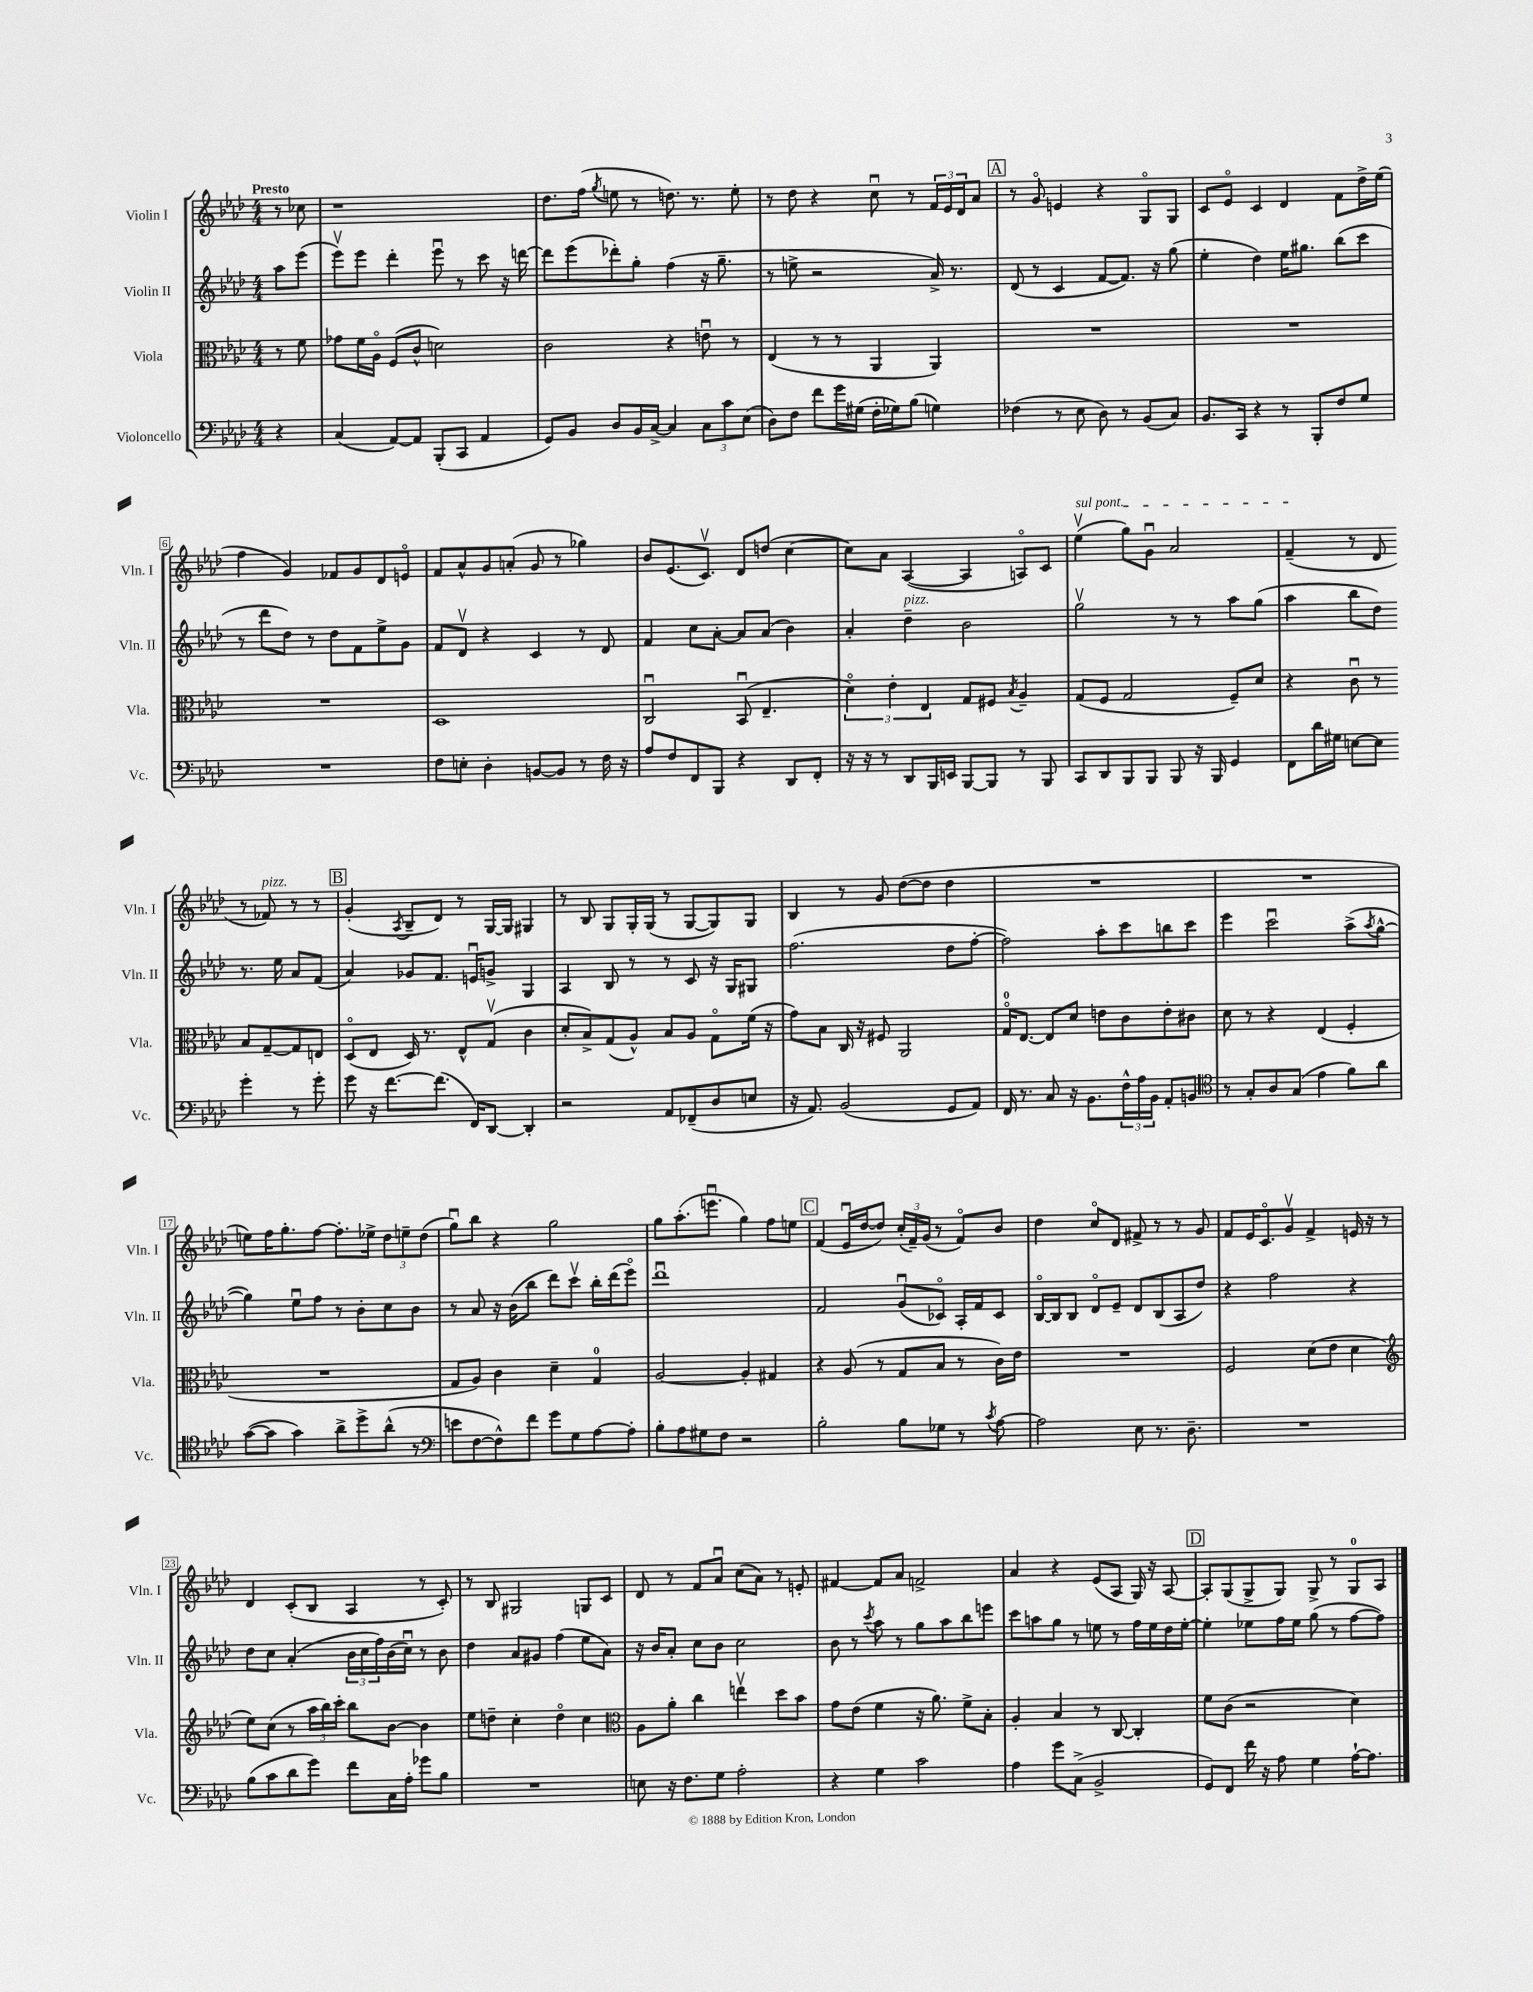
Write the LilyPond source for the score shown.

<<
\new StaffGroup <<
\new Staff = "s0" \with { instrumentName = "Violin I" shortInstrumentName = "Vln. I" } {
    \clef treble \key aes \major \numericTimeSignature \time 4/4 \partial 4 \tempo "Presto"
    r8 ces''8 |
    r1 |
    des''8. f''16( \acciaccatura { g''8 } e''8 r8 d''8.) r8. e''8-. |
    r8 des''8 r4 c''8\downbow r8 \tuplet 3/2 { f'16 ees'16 des'16 } aes'8 |
    \mark \markup { \box "A" } r8 g'8\flageolet e'4 r4 g8\flageolet g8 |
    c'8 ees'8\flageolet c'4 des'4 f'8 des''16-> ees''16( |
    f''4 g'4) fes'8 g'8 des'8 e'8\flageolet |
    f'8 aes'8-^ g'8 a'8-.( g'8 r8 ges''4) |
    bes'8 ees'8.( c'8.\upbow) des'8 d''8( c''4~ |
    c''8) aes'8 aes4~( aes4 a8\flageolet) c'8 |
    \once \override TextSpanner.bound-details.left.text = \markup { \italic "sul pont." } ees''4\upbow\startTextSpan( g''8) g'8\downbow aes'2 |
    f'4--\stopTextSpan( r8 des'8 r8 fes'8^\markup { \italic "pizz." }) r8 r8 |
    \mark \markup { \box "B" } g'4-.( \acciaccatura { aes8 } bes8-- des'8) r8 g16~ g16 gis4 |
    r8 bes8 g8 g16-. g16( r8 g8~ g8) g8 |
    bes4 r8 g'8 des''8~( des''8 des''4 |
    R1 |
    R1 |
    e''8) f''16 g''8.-. f''8~ f''8.-. ees''16-> \tuplet 3/2 { des''8 e''8-- des''8( } |
    g''8\downbow) bes''8 r4 g''2 |
    g''8 aes''8.-.( e'''8.\downbow g''4) f''8 e''8 |
    \mark \markup { \box "C" } f'4( ees'16\downbow des''16~ des''8) \tuplet 3/2 { c''16-.( f'16--) g'16( } r8 f'8\flageolet) bes'8 |
    des''4 c''8\flageolet des'8 fis'8-> r8 r8 g'8 |
    f'8 ees'16 c'8.\flageolet g'8\upbow f'4-> e'16 r16 r8 |
    des'4 c'8-.( bes8 aes4 r8 c'8-.) |
    r8 bes8 gis2 g8 c'8 |
    des'8 r8 f'8 aes'8\downbow c''8( aes'8) r8 e'8-. |
    fis'4~ fis'8 aes'8 f'2-> |
    aes'4 r4 ees'8( aes8 g16) r16 aes8~ |
    \mark \markup { \box "D" } aes8-. g8( g8-> g8) g8-> r8 g8-0 aes8 \bar "|." |
}
\new Staff = "s1" \with { instrumentName = "Violin II" shortInstrumentName = "Vln. II" } {
    \clef treble \key aes \major \numericTimeSignature \time 4/4 \partial 4
    aes''8 ees'''8( |
    ees'''8\upbow) ees'''8 des'''4-. ees'''8\downbow r8 c'''8 r16 d'''16~ |
    d'''8 ees'''8( des'''8-.) g''8-. f''4( r16 g''8.-- |
    r8 e''8-> r2 aes'16->) r8. |
    \mark \markup { \box "A" } des'8( r8 c'4 f'8~ f'8.) r16 g''8( |
    ees''4-. des''4) ees''16 gis''8. bes''8( c'''8 |
    r8 des'''8 des''8) r8 des''8 f'8 ees''8-> g'8 |
    f'8 des'8\upbow r4 c'4 r8 des'8 |
    f'4 c''8 aes'8~-. aes'8 aes'8( bes'4) |
    aes'4-. des''4--^\markup { \italic "pizz." } bes'2 |
    g''2\upbow r8 r8 aes''8 g''8( |
    aes''4 bes''8 des''8) r8. ees''16 aes'8 f'8( |
    \mark \markup { \box "B" } aes'4) ges'8 f'8. e'16\downbow g'8-> g4 |
    aes4 bes8 r8 r8 c'8 r16 g16 gis8 |
    f''2.( des''8 f''8~-. |
    f''2) aes''8-. c'''8 b''8 c'''8 |
    ees'''4 c'''2\downbow aes''8->( \acciaccatura { aes''8 } g''8~-^ |
    g''4) ees''8\downbow f''8 r8 bes'8-. c''8 bes'8 |
    r8 aes'8 r16 bes'16( bes''8 des'''8) c'''8\upbow bes''16-. des'''16( ees'''8\flageolet) |
    des'''1\downbow |
    \mark \markup { \box "C" } f'2 g'8\downbow( ces'8\flageolet) aes16-. f'16 ces'8 |
    bes16~\flageolet bes16 bes8 des'8\flageolet ees'8-- des'8 bes8( aes8 des''8) |
    r4 f''2 r4 |
    des''8 c''8 aes'4-.( \tuplet 3/2 { bes'16 c''16 f''16) } bes'16( c''16\downbow) r8 bes'8 |
    des''4 aes'8 gis'8 f''4( ees''8 aes'8) |
    r16 bes'16 aes'8-. c''8 bes'8 c''2 |
    bes'8 r8 \acciaccatura { c'''8 } aes''8 r8 g''8 aes''8 bes''8 e'''8 |
    c'''8 a''8 g''8 r8 e''8 r8 f''16 e''16 des''16 e''16~-. |
    \mark \markup { \box "D" } e''4-. ees''8 f''16 ees''16 g''8( r8 f''8~ f''8) \bar "|." |
}
\new Staff = "s2" \with { instrumentName = "Viola" shortInstrumentName = "Vla." } {
    \clef alto \key aes \major \numericTimeSignature \time 4/4 \partial 4
    r8 f'8 |
    ges'8 f'16 aes16\flageolet f8( c'8-^ d'2) |
    c'2 r4 e'8\downbow r8 |
    ees4( r8 r8 aes,4 aes,4) |
    \mark \markup { \box "A" } R1 |
    R1 |
    R1 |
    des1 |
    c2\downbow bes,8\downbow( ees4.-- |
    \tuplet 3/2 { des'4\flageolet) ees'4-. ees4 } g8 fis8 \acciaccatura { bes8 } aes4-- |
    g8( f8 g2 f8--) des'8 |
    r4 c'8\downbow r8 bes8 g8~-- g8 e8 |
    \mark \markup { \box "B" } des8\flageolet( ees8 des16) r8. ees8-^ g8\upbow( c'4 |
    des'8-. bes8->) g8( aes8-^) bes8 aes8 g8\flageolet f'16( r16 |
    g'8) bes8 c16 r16 fis8 aes,2 |
    g16-0\flageolet ees8.~ ees8 des'8 e'8 c'8 e'8-. cis'8 |
    des'8 r8 r4 ees4( f4-. |
    R1 |
    g8 aes8) c'4 des'4-- g4-0 |
    aes2~ aes4-. gis4 |
    \mark \markup { \box "C" } r4 aes8( r8 g8 bes8 r8 c'16) ees'16 |
    R1 |
    f2 des'8( ees'8 des'4 |
    \clef treble ees''8) c''8( r8 \tuplet 3/2 { aes''16 bes''16) c'''16-. } bes''8 bes'8~ bes'4 |
    ees''8 d''8-- c''4-. d''4\flageolet c''4 |
    \clef alto aes8 aes'8-. c''4 e''4\upbow des''8 bes'8 |
    g'8 ees'8( f'4 r16 aes'8.) f'8-> bes8-. |
    aes4-. bes4 r8 c8~ c4-. |
    \mark \markup { \box "D" } f'8 c'8( r2 des'4) \bar "|." |
}
\new Staff = "s3" \with { instrumentName = "Violoncello" shortInstrumentName = "Vc." } {
    \clef bass \key aes \major \numericTimeSignature \time 4/4 \partial 4
    r4 |
    c4( aes,8~) aes,8 bes,,8-.( c,8 aes,4 |
    g,8) bes,8 des8 bes,16 c16~-> c4 \tuplet 3/2 { c8 c'8 ees8( } |
    des8) f8 f'8 g'16 gis16( f16-. ges16) bes8( g4) |
    \mark \markup { \box "A" } fes4( r8 ees8 des8) r8 bes,8( c8) |
    bes,8. c,16 r4 r8 bes,,8-. f8 g8 |
    R1 |
    f8 e8-. des4-. b,8~ b,8 r8 f16 r16 |
    aes8 f8 f,8 bes,,8 r4 des,8 f,8-. |
    r16 r16 r8 des,8 bes,,16 e,16 bes,,8~ bes,,8 r8 bes,,8 |
    c,8 des,8 bes,,8 bes,,8 bes,,8 r16 bes,,16 g,4 |
    f,8 des'16 gis16 e8~ e8 g'4-. r8 g'8-. |
    \mark \markup { \box "B" } g'8 r16 f'8.~ f'8.( f,16) des,8~ des,4-. |
    r2 aes,8 fes,8--( des8 e8 |
    r16 aes,8.) bes,2( g,8 aes,8) |
    f,16 r8. c8 r16 bes,8. \tuplet 3/2 { f16-^ aes16 bes,16 } aes,8-. b,8 |
    \clef tenor r8 g8-. aes8 g8( ees'4 f'8) aes'8 |
    g'8~( g'8 g'4) aes'8-> des''8-> aes'8-^( r8 |
    \clef bass e'8 f8~ f8-^) f'8 g'8 g8 aes8~ aes8-. |
    bes8-. aes8 gis8 f8 r2 |
    \mark \markup { \box "C" } bes2-. bes8 ges8 r8 \acciaccatura { c'8 } aes8~ |
    aes2 ees8 r8. des8.-- |
    R1 |
    bes8( c'8 des'8 g'8) f'8 c16 aes16-. ges'8 bes8 |
    R1 |
    e8 r16 f8. g8 aes2-. |
    r4 g4 c'2 |
    aes4 g'8 c8->( bes,2-> |
    \mark \markup { \box "D" } g,8) f,8 f'16 r16 aes8 g4 aes16~-! aes8. \bar "|." |
}
>>
>>
\layout { \context { \Score \override BarNumber.stencil = #(make-stencil-boxer 0.1 0.3 ly:text-interface::print) } }
